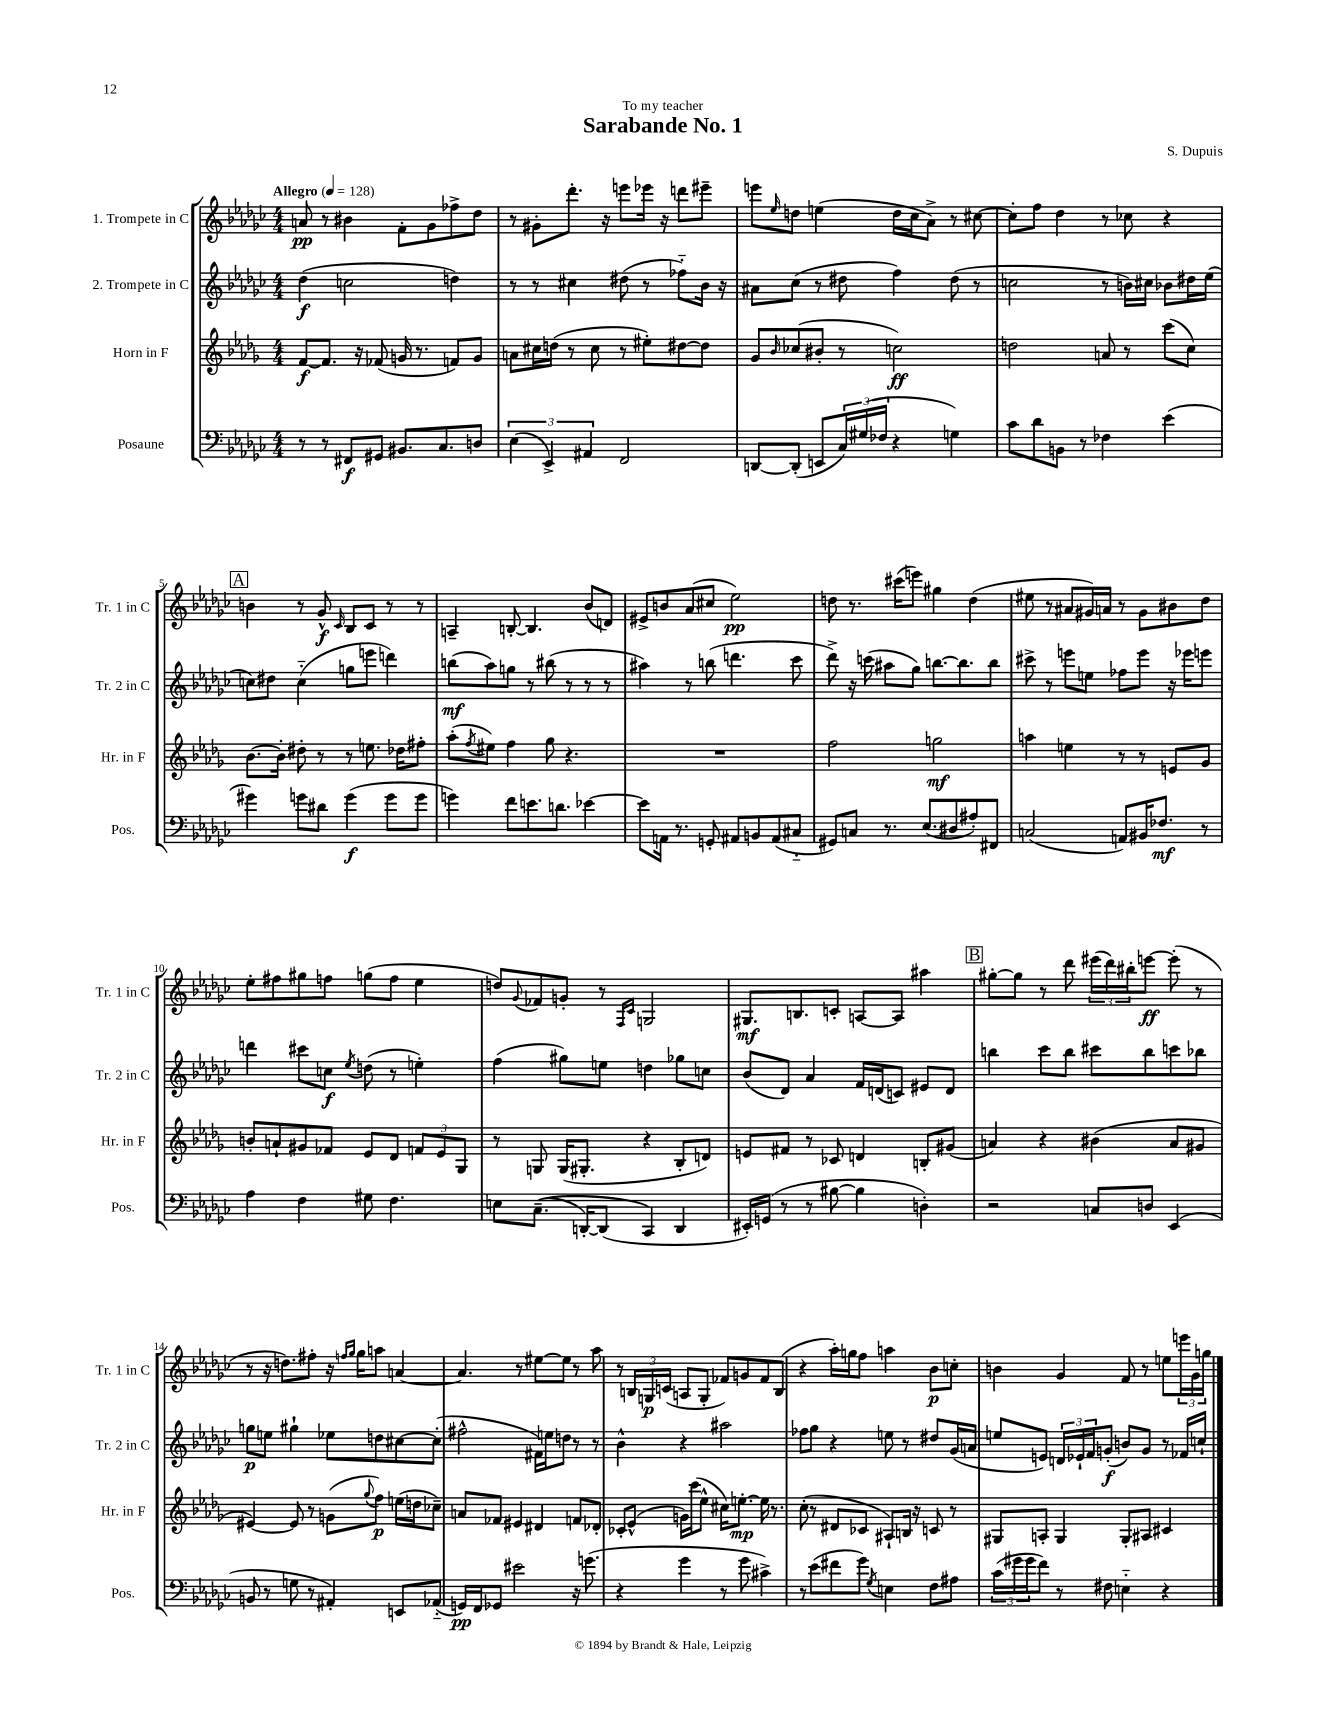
\header { title = "Sarabande No. 1" composer = "S. Dupuis" dedication = "To my teacher" }
<<
\new StaffGroup <<
\new Staff = "s0" \with { instrumentName = "1. Trompete in C" shortInstrumentName = "Tr. 1 in C" } {
    \clef treble \key ges \major \numericTimeSignature \time 4/4 \tempo "Allegro" 4 = 128
    a'8\pp r8 bis'4 f'8-. ges'8 fes''8-> des''8 |
    r8 gis'8-. des'''8.-. r16 e'''8 ees'''16 r16 d'''8 eis'''8-- |
    e'''8 \grace { ees''16 } d''8 e''4( d''16 ces''16 aes'8->) r8 cis''8~ |
    cis''8-. f''8 des''4 r8 ces''8 r4 |
    \mark \markup { \box "A" } b'4 r8 ges'8-^\f \grace { ces'16 } bes8 ces'8 r8 r8 |
    a4-- b8~-. b4. bes'8( d'8) |
    eis'8-> b'8 aes'8( cis''8 ees''2\pp) |
    d''8 r8. cis'''16( e'''8) gis''4 d''4( |
    eis''8 r8 ais'8 gis'16) a'16 r8 gis'8 bis'8 des''8 |
    ees''8-. fis''8 gis''8 f''8 g''8( f''8 ees''4 |
    d''8) \appoggiatura { ges'8 } fes'8 g'8-. r8 \grace { f16 ces'16 } g2 |
    gis8.\mf b8. c'8-. a8~ a8 ais''4 |
    \mark \markup { \box "B" } gis''8~-. gis''8 r8 des'''8 \tuplet 3/2 { eis'''16( des'''16) bis''16-. } e'''8~\ff e'''8-.( r8 |
    r8 r16 d''8.) fis''8-. r16 \grace { f''16 ges''16 } ges''16 a''8 a'4~ |
    a'4. r8 eis''8~ eis''8 r8 aes''8 |
    r8 \tuplet 3/2 { b16 g16\p c'16( } a8 g8-. fes'8) g'8 fes'8 b8( |
    r4 aes''16-.) g''16 f''8 a''4 bes'8\p c''8-. |
    b'4 ges'4 f'8 r8 e''8 \tuplet 3/2 { e'''16 ges'16 g''16 } \bar "|." |
}
\new Staff = "s1" \with { instrumentName = "2. Trompete in C" shortInstrumentName = "Tr. 2 in C" } {
    \clef treble \key ges \major \numericTimeSignature \time 4/4
    des''4\f( c''2 d''4) |
    r8 r8 cis''4 dis''8( r8 fes''8-_) bes'16 r16 |
    ais'8 ces''8( r8 dis''8 f''4) dis''8( r8 |
    c''2 r8 b'16) cis''16 bes'8 dis''16 ees''16( |
    \mark \markup { \box "A" } c''8) dis''8 c''4-_( g''8 e'''8 d'''4) |
    b''8\mf( aes''8) g''8 r8 bis''8( r8 r8 r8 |
    ais''4) r8 b''8( d'''4. ces'''8 |
    des'''8->) r16 c'''16( ais''8 ges''8) b''8.~ b''8. b''8 |
    cis'''8-> r8 e'''8 e''8 fes''8 e'''8 r16 ees'''16 e'''8 |
    d'''4 cis'''8 c''8\f \acciaccatura { ees''8 } d''8( r8 e''4-.) |
    f''4( gis''8) e''8 d''4 ges''8 c''8 |
    bes'8( des'8) aes'4 f'16 d'16( c'8) eis'8 d'8 |
    \mark \markup { \box "B" } b''4 ces'''8 b''8 cis'''8 b''8 c'''8 bes''8 |
    g''8\p e''8 gis''4-! ees''8 d''8 cis''8~ cis''8-.( |
    fis''2-^ fis'16) e''16 d''8 r8 r8 |
    bes'4-^ r4 ais''2 |
    fes''8 ges''8 r4 e''8 r8 dis''8 ges'16( a'16 |
    e''8 e'8) \tuplet 3/2 { d'16 ees'16-! f'16 } g'8-.\f( b'8) g'8 r8 fes'16 c''16-! \bar "|." |
}
\new Staff = "s2" \with { instrumentName = "Horn in F" shortInstrumentName = "Hr. in F" } {
    \clef treble \key des \major \numericTimeSignature \time 4/4
    f'8~\f f'8. r16 fes'8( g'16 r8. f'8) g'8 |
    a'8 cis''16 d''16( r8 cis''8 r8 eis''8-.) dis''8~ dis''8 |
    ges'8 \grace { bes'16 } ces''8( bis'8-. r8 c''2\ff) |
    d''2 a'8 r8 c'''8( c''8) |
    \mark \markup { \box "A" } bes'8.~ bes'16-. dis''8-. r8 r8 e''8. des''16 fis''8-. |
    aes''8-.( \acciaccatura { f''8 } eis''8) f''4 ges''8 r4. |
    R1 |
    f''2 g''2\mf |
    a''4 e''4 r8 r8 e'8 ges'8 |
    b'8-. a'8-! gis'8 fes'8 ees'8 des'8 \tuplet 3/2 { f'8 ees'8 ges8 } |
    r8 g8 g16( gis8.-. r4 bes8-. d'8) |
    e'8 fis'8 r8 ces'8 d'4 b8-. gis'8( |
    \mark \markup { \box "B" } a'4) r4 bis'4( a'8 gis'8 |
    eis'4~) eis'8 r8 g'8( \appoggiatura { ges''8 } f''8\p) e''16( d''16 ces''8--) |
    a'8 fes'8 eis'4 dis'4 f'8 des'8-. |
    ces'8-. ees'8-^( g'16) c'''16( ees''8-^ cis''16) e''8.~-.\mp e''16 r8. |
    c''8-.( r8 dis'8 ces'8 ais8-!) b16 r16 c'8 r8 |
    gis8 a8-. gis4 gis8-. ais8 cis'4 \bar "|." |
}
\new Staff = "s3" \with { instrumentName = "Posaune" shortInstrumentName = "Pos." } {
    \clef bass \key ges \major \numericTimeSignature \time 4/4
    r8 r8 fis,8\f gis,8 bis,8. ces8. d8 |
    \tuplet 3/2 { ees4( ees,4->) ais,4 } f,2 |
    d,8~ d,8-.( e,8 \tuplet 3/2 { ces16) gis16( fes16 } r4 g4) |
    ces'8 des'8 b,8 r8 fes4 ees'4( |
    \mark \markup { \box "A" } gis'4) g'8 dis'8 g'4\f( g'8 g'8 |
    g'4) f'8 e'8. d'8. ees'4~ |
    ees'8 a,16 r8. g,8-. ais,8 b,8 ais,8( cis8-_ |
    gis,8) c8 r8. ees8.( dis8 ais8-.) fis,8 |
    c2( a,8) bis,16 fes8.\mf r8 |
    aes4 f4 gis8 f4. |
    e8 ces8.--(\( d,16~-.) d,8( ces,4\) d,4 |
    eis,16-.) g,16( r8 r8 bis8~ bis4 d4-.) |
    \mark \markup { \box "B" } r2 c8 d8 ees,4( |
    b,8 r8 g8 r8 ais,4-.) e,8 aes,8-_( |
    g,16\pp) f,16 ges,8 eis'2 r16 g'8.( |
    r4 ges'4 r8 ges'8 cis'4->) |
    r8 ees'8( fis'8 ges'8) \acciaccatura { ges8 } e4 f8 ais8 |
    \tuplet 3/2 { ces'16( gis'16 gis'16 } f'8) r8 fis8 e4-_ r4 \bar "|." |
}
>>
>>
